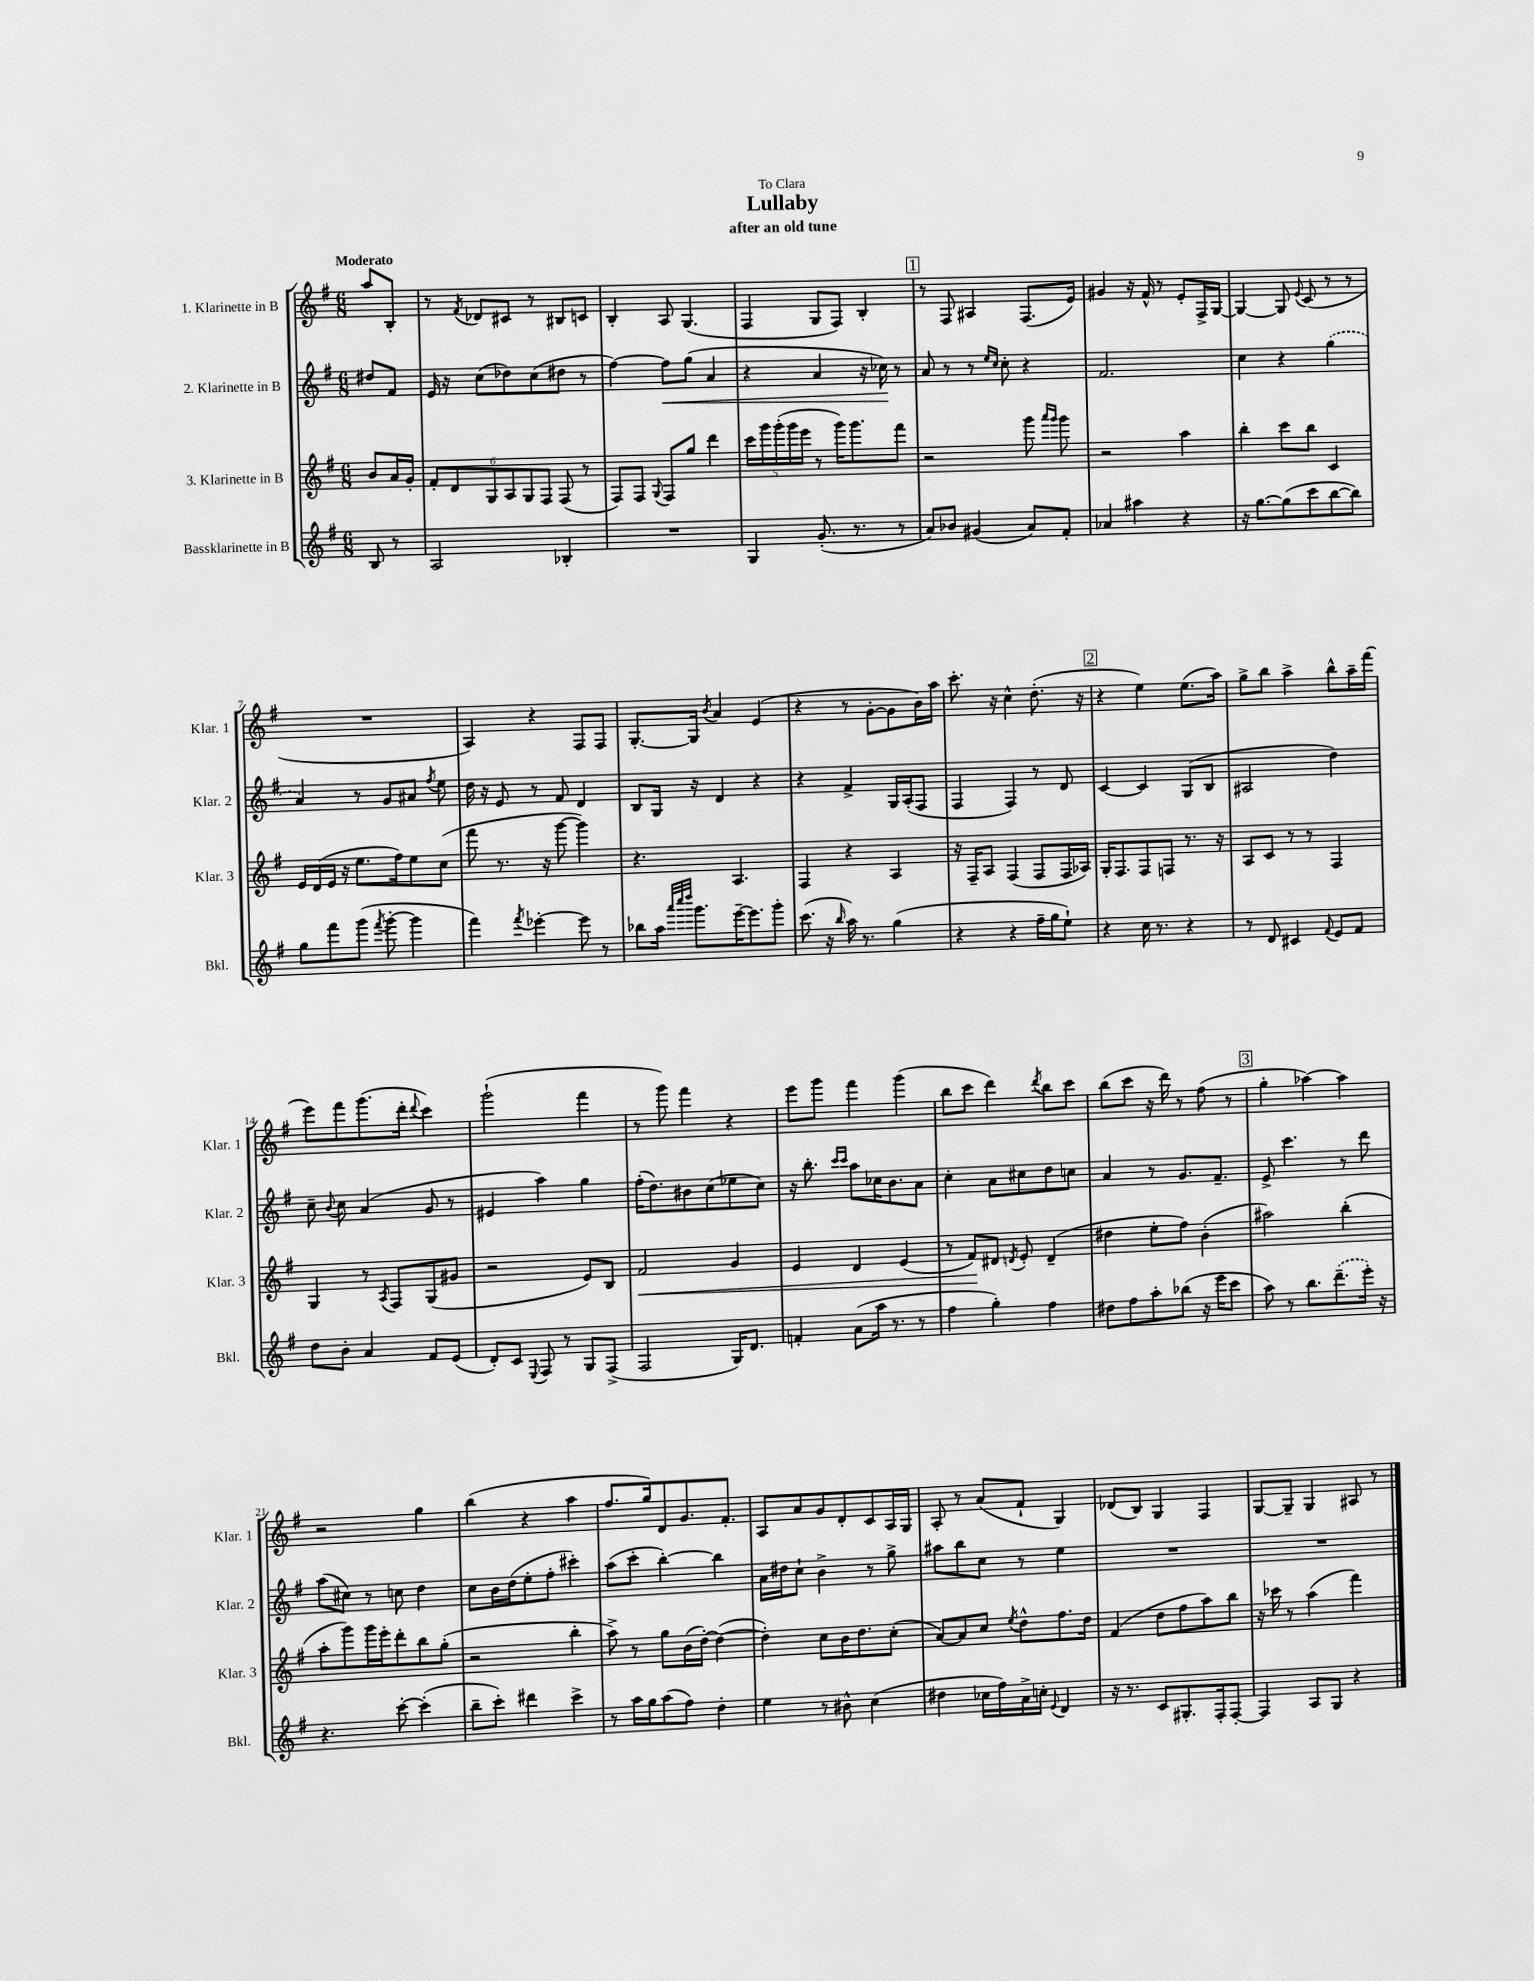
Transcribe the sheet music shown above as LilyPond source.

\header { title = "Lullaby" subtitle = "after an old tune" dedication = "To Clara" }
<<
\new StaffGroup <<
\new Staff = "s0" \with { instrumentName = "1. Klarinette in B" shortInstrumentName = "Klar. 1" } {
    \clef treble \key g \major \numericTimeSignature \time 6/8 \partial 4 \tempo "Moderato"
    \autoBeamOff a''8[ b8]-. |
    r8 \acciaccatura { fis'8 } des'8[ cis'8] r8 bis8[ c'8] |
    b4-. a8 g4.( |
    fis4 g8[ fis8]) b4-. |
    \mark \markup { \box "1" } r8 fis8 ais4 fis8.[( e'16]) |
    gis'4 r16 fis'16-^ r8 e'8[-. fis16-> g16]~ |
    g4~ g8 \appoggiatura { e'8 } c'8( r8 r8 |
    R2. |
    a4) r4 fis8[ fis8] |
    g8.[~-. g16] \acciaccatura { b'8 } a'4 e'4( |
    r4 r8 g'8[~-. g'8 b'16) a''16] |
    c'''8.-. r16 c''4-^ d''8.-.( r16 |
    \mark \markup { \box "2" } r4 e''4) e''8.[( a''16]) |
    g''8[-> b''8] a''4-> b''8[-^ a''16-- fis'''16]( |
    e'''8[) fis'''8 g'''8.( d'''16]-. \appoggiatura { d'''8 } c'''4) |
    g'''2-!( fis'''4 |
    r8 g'''8) fis'''4 r4 |
    e'''8[ g'''8] fis'''4 g'''4( |
    b''8[ c'''8] d'''4) \acciaccatura { d'''8 } b''8[ c'''8] |
    b''8[( c'''8] r16 d'''16) r8 fis''8( r8 |
    \mark \markup { \box "3" } g''4-. aes''4~) aes''4 |
    r2 g''4 |
    b''4( r4 a''4 |
    fis''8.[ g''16) d'8 g'8. fis'8.]-. |
    a8[ a'8 g'8 d'8-. c'8 a16 g16] |
    a8-. r8 a'8[( fis'8]-! g4) |
    des'8[( b8]) g4 fis4 |
    g8[~ g8]-- g4 ais8 r8 \bar "|." |
}
\new Staff = "s1" \with { instrumentName = "2. Klarinette in B" shortInstrumentName = "Klar. 2" } {
    \clef treble \key g \major \numericTimeSignature \time 6/8 \partial 4
    \autoBeamOff dis''8[ fis'8] |
    e'16 r16 c''8[( des''8) c''8( dis''8] r8 |
    fis''4~) fis''8[\< g''8]( a'4 |
    r4 a'4 r16 ces''16\!) r8 |
    \mark \markup { \box "1" } a'8 r8 r8 \grace { e''16[ c''16] } c''8-. r4 |
    fis'2. |
    c''4 r4 \once \slurDashed g''4( |
    a'4) r8 g'8[ ais'8] \acciaccatura { fis''8 } e''8 |
    d''16 r16 e'8 r8 fis'8 d'4 |
    b8[ g16] r16 d'4 r4 |
    r4 fis'4-> g16[ a16-.( fis8] |
    fis4 fis4) r8 d'8 |
    \mark \markup { \box "2" } c'4~ c'4 g8[( b8] |
    ais2 d''4) |
    c''8-- \appoggiatura { b'8 } c''8 a'4( g'8 r8 |
    eis'4 a''4) g''4 |
    fis''16[-.( d''8.) bis'8 c''8( ees''8 c''8]) |
    r16 b''8.-. \grace { c'''16[ c'''16] } a''8[ ces''16 b'8. a'8] |
    c''4-. a'8[ cis''8 d''8 c''8] |
    a'4 r8 g'8.[ fis'8.]-- |
    \mark \markup { \box "3" } e'8-> c'''4. r8 d'''8 |
    a''8[( cis''8]) r8 c''8 d''4 |
    c''8[ b'16 d''16( e''8-. fis''8]-. cis'''4-.) |
    a''8[( c'''8]-. b''4~-.) b''4 |
    a'16[ dis''16 c''8]-! b'4-> r8 g''8-> |
    ais''8[ b''8 c''8] r8 e''4 |
    R2. |
    R2. \bar "|." |
}
\new Staff = "s2" \with { instrumentName = "3. Klarinette in B" shortInstrumentName = "Klar. 3" } {
    \clef treble \key g \major \numericTimeSignature \time 6/8 \partial 4
    \autoBeamOff b'8[ a'16 g'16]-. |
    \tuplet 6/4 { fis'8[-. d'8 g8 a8 g8 fis8] } fis8( r8 |
    fis8[) fis8] \appoggiatura { g8 } fis8[ g''8] d'''4 |
    \tuplet 5/4 { c'''16[ g'''16 g'''16-.( g'''16 e'''16] } r8 g'''16[) g'''8. fis'''8] |
    \mark \markup { \box "1" } r2 g'''8 \grace { a'''16[ g'''16] } g'''8 |
    r2 a''4 |
    b''4-. c'''8[ b''8] c'4 |
    e'16[ d'16( e'16] r16 e''8.[ fis''16) e''8 c''8]( |
    fis'''8 r8. r16 g'''8~ g'''4) |
    r4. a4. |
    fis4 r4 a4 |
    r16 fis16[-- a8] fis4( fis8[ fis16 aes16]) |
    \mark \markup { \box "2" } g16[-. fis8. fis8 f8] r8. r16 |
    a8[ c'8] r8 r8 fis4 |
    g4 r8 \acciaccatura { a8 } fis8[ g8( gis'8] |
    r2 e'8[) b8] |
    fis'2\< g'4 |
    e'4 d'4 e'4( |
    r8 fis'8[\!) dis'8] \acciaccatura { d'8 } e'8-. d'4--( |
    dis''4 e''8[-. fis''8]) b'4-.( |
    \mark \markup { \box "3" } ais''2) b''4-.( |
    a''8[-. g'''8) g'''16 e'''16-. d'''8-. b''8 g''8]-.( |
    r2 b''4-. |
    a''8->) r8 g''8[ b'16( d''16]~-.) d''4~( |
    d''4-.) c''8[ b'16 d''8. c''8]-.( |
    a'8[~) a'8 c''8] \acciaccatura { e''8 } d''8[-^ fis''8. d''16] |
    fis'4( d''8[ fis''8 a''8) b''8] |
    r16 ces'''16 r8 a''4( fis'''4) \bar "|." |
}
\new Staff = "s3" \with { instrumentName = "Bassklarinette in B" shortInstrumentName = "Bkl." } {
    \clef treble \key g \major \numericTimeSignature \time 6/8 \partial 4
    \autoBeamOff b8 r8 |
    a2 bes4-. |
    R2. |
    g4 g'8.-.( r8. r8 |
    \mark \markup { \box "1" } a'8[) bes'8] gis'4( a'8[) fis'8]-. |
    aes'4 ais''4 r4 |
    r16 g''8.[~ g''8( c'''8 b''8~ b''8]) |
    g''8[ fis'''8 g'''8]( \acciaccatura { fis'''8 } g'''8~-. g'''4 |
    fis'''4) \acciaccatura { fis'''8 } ees'''4~-. ees'''8 r8 |
    bes''8[ a''16] \grace { a'''32[ c''''32 d''''32] } g'''8.[ e'''16~-- e'''8. g'''8]-. |
    c'''8.( r16 \grace { b''16 } a''16) r8. g''4( |
    r4 r4 fis''16[-- g''16 e''8]-!) |
    \mark \markup { \box "2" } r4 c''16 r8. r4 |
    r8 d'8 cis'4 \appoggiatura { fis'8 } e'8[ fis'8] |
    d''8[ b'8]-. a'4 fis'8[ e'8]( |
    d'8[-.) c'8] \appoggiatura { e8 } fis8 r8 g8[ fis8]->( |
    fis2 g16[) d'8.] |
    f'4-. a'8[( a''16] r8. r8 |
    fis''4 g''4-.) fis''4 |
    dis''8[ fis''8 a''8-. bes''8]( r16 e'''16[ c'''8] |
    \mark \markup { \box "3" } a''8) r8 b''8.[ \once \slurDashed d'''8.--( e'''16]-.) r16 |
    r4. c'''8~-. c'''4-.( |
    b''8[-- c'''8]-.) dis'''4 c'''4-> |
    r8 a''16[ g''16 a''8( fis''8]) d''4-. |
    e''4 r8 bis'8-^ c''4( |
    dis''4 ces''16[ fis''16) a'16-> c''16]-. \appoggiatura { e'8 } d'4 |
    r16 r8. c'8[ gis8.-. fis16-. fis8]~-. |
    fis4 a8[ g8] r4 \bar "|." |
}
>>
>>
